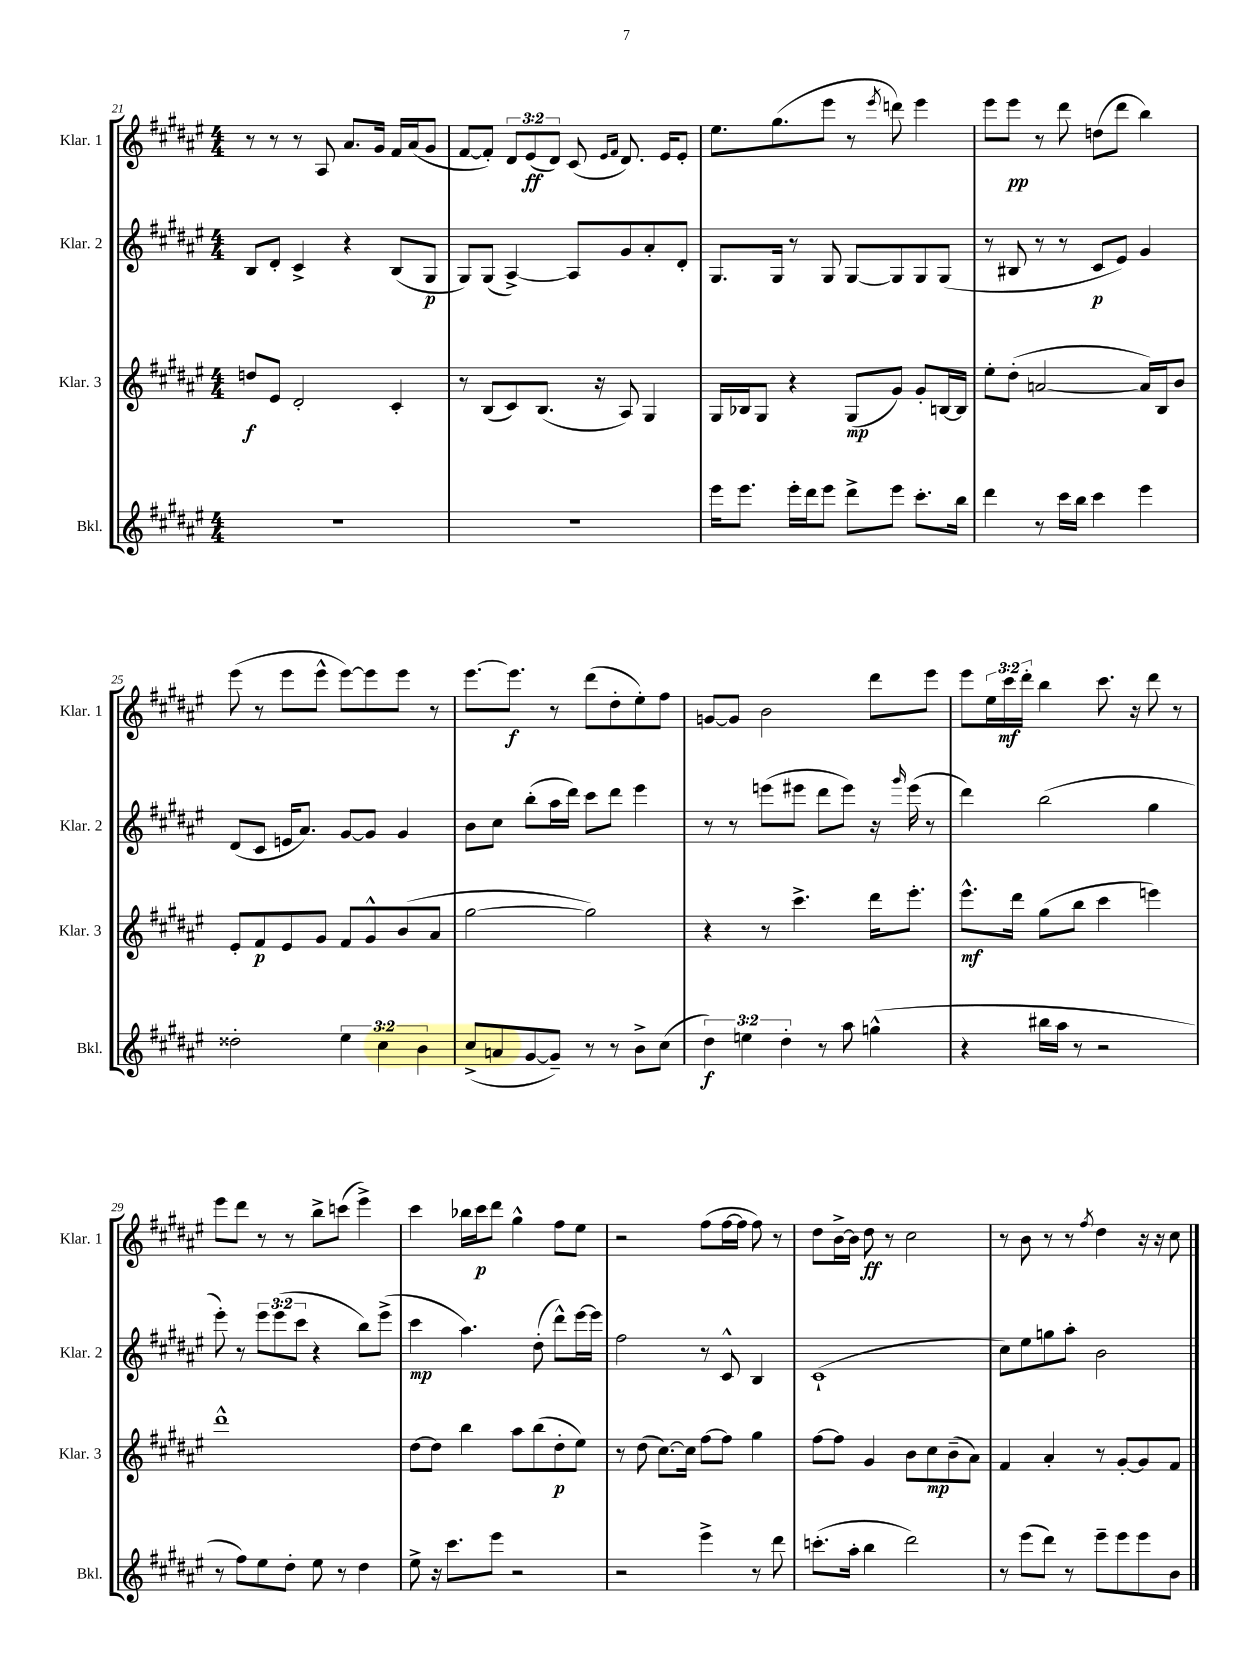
<<
\new StaffGroup <<
\new Staff = "s0" \with { instrumentName = "Klar. 1" shortInstrumentName = "Klar. 1" } {
    \clef treble \key fis \major \numericTimeSignature \time 4/4 \override Staff.TupletNumber.text = #tuplet-number::calc-fraction-text
    r8 r8 r8 ais8 ais'8. gis'16 fis'16 ais'16( gis'8 |
    fis'8~ fis'8-.) \tuplet 3/2 { dis'8 eis'8\ff( dis'8) } cis'8( \grace { eis'16 fis'16 } dis'8.) eis'16 eis'8-. |
    eis''8. gis''8.( eis'''8 r8 \acciaccatura { eis'''8 } d'''8) eis'''4 |
    eis'''8 eis'''8\pp r8 dis'''8 d''8( dis'''8 b''4) |
    eis'''8( r8 eis'''8 eis'''8-^ eis'''8~) eis'''8 eis'''8 r8 |
    eis'''8.~ eis'''8.\f r8 dis'''8( dis''8-. eis''8-.) fis''8 |
    g'8~ g'8 b'2 dis'''8 eis'''8 |
    eis'''8 \tuplet 3/2 { eis''16 cis'''16\mf dis'''16-. } b''4 cis'''8. r16 dis'''8 r8 |
    eis'''8 dis'''8 r8 r8 b''8-> c'''8( eis'''4->) |
    cis'''4 bes''16 cis'''16\p dis'''8 gis''4-^ fis''8 eis''8 |
    r2 fis''8( fis''16~ fis''16 fis''8) r8 |
    dis''8 b'16~-> b'16 dis''8\ff r8 cis''2 |
    r8 b'8 r8 r8 \acciaccatura { fis''8 } dis''4 r16 r16 cis''8 \bar "|." |
}
\new Staff = "s1" \with { instrumentName = "Klar. 2" shortInstrumentName = "Klar. 2" } {
    \clef treble \key fis \major \numericTimeSignature \time 4/4 \override Staff.TupletNumber.text = #tuplet-number::calc-fraction-text
    b8 dis'8-. cis'4-> r4 b8( gis8\p |
    gis8) gis8( ais4~->) ais8 gis'8 ais'8-. dis'8-. |
    gis8. gis16 r8 gis8 gis8~ gis8 gis8 gis8( |
    r8 bis8 r8 r8 cis'8\p eis'8) gis'4 |
    dis'8( cis'8 e'16 ais'8.) gis'8~ gis'8 gis'4 |
    b'8 cis''8 b''8-.( ais''16 dis'''16) cis'''8 dis'''8 eis'''4 |
    r8 r8 e'''8( eis'''8 dis'''8 eis'''8) r16 \grace { gis'''16 } eis'''16( r8 |
    dis'''4) b''2( gis''4 |
    eis'''8-.) r8 \tuplet 3/2 { eis'''8 eis'''8( cis'''8 } r4 b''8) eis'''8->( |
    cis'''4\mp ais''4.) dis''8-.( dis'''8-^) eis'''16~ eis'''16 |
    fis''2 r8 cis'8-^ b4 |
    cis'1-!( |
    cis''8) eis''8 g''8 ais''8-. b'2 \bar "|." |
}
\new Staff = "s2" \with { instrumentName = "Klar. 3" shortInstrumentName = "Klar. 3" } {
    \clef treble \key fis \major \numericTimeSignature \time 4/4
    d''8\f eis'8 dis'2-. cis'4-. |
    r8 b8( cis'8) b8.( r16 ais8) gis4 |
    gis16 bes16 gis8 r4 gis8\mp( gis'8) gis'8-. b16~ b16 |
    eis''8-. dis''8-.( a'2~ a'16) b16 b'8 |
    eis'8-. fis'8\p eis'8 gis'8 fis'8 gis'8-^ b'8( ais'8 |
    gis''2~ gis''2) |
    r4 r8 cis'''4.-> dis'''16 eis'''8.-. |
    eis'''8.-^\mf dis'''16 gis''8( b''8 cis'''4 e'''4) |
    dis'''1-^ |
    dis''8~ dis''8 b''4 ais''8 b''8( dis''8-.\p eis''8) |
    r8 dis''8( cis''8.~) cis''16 fis''8~ fis''8 gis''4 |
    fis''8~ fis''8 gis'4 b'8 cis''8\mp b'8--( ais'8) |
    fis'4 ais'4-. r8 gis'8~-. gis'8 fis'8 \bar "|." |
}
\new Staff = "s3" \with { instrumentName = "Bkl." shortInstrumentName = "Bkl." } {
    \clef treble \key fis \major \numericTimeSignature \time 4/4 \override Staff.TupletNumber.text = #tuplet-number::calc-fraction-text
    R1 |
    R1 |
    eis'''16 eis'''8. eis'''16-. dis'''16 eis'''8 dis'''8-> eis'''8 cis'''8.-. b''16 |
    dis'''4 r8 cis'''16 b''16 cis'''4 eis'''4 |
    disis''2-. \tuplet 3/2 { eis''4 cis''4 b'4 } |
    cis''8->( a'8 gis'8~ gis'8--) r8 r8 b'8-> cis''8( |
    \tuplet 3/2 { dis''4\f) e''4 dis''4-. } r8 ais''8 g''4-^( |
    r4 bis''16 ais''16 r8 r2 |
    r8 fis''8) eis''8 dis''8-. eis''8 r8 dis''4 |
    eis''8-> r16 cis'''8. eis'''8 r2 |
    r2 eis'''4-> r8 dis'''8 |
    c'''8.-.( ais''16-. b''4 dis'''2) |
    r8 eis'''8( dis'''8) r8 eis'''8-- eis'''8 eis'''8 b'8 \bar "|." |
}
>>
>>
\layout { \context { \Score currentBarNumber = #21 } }
